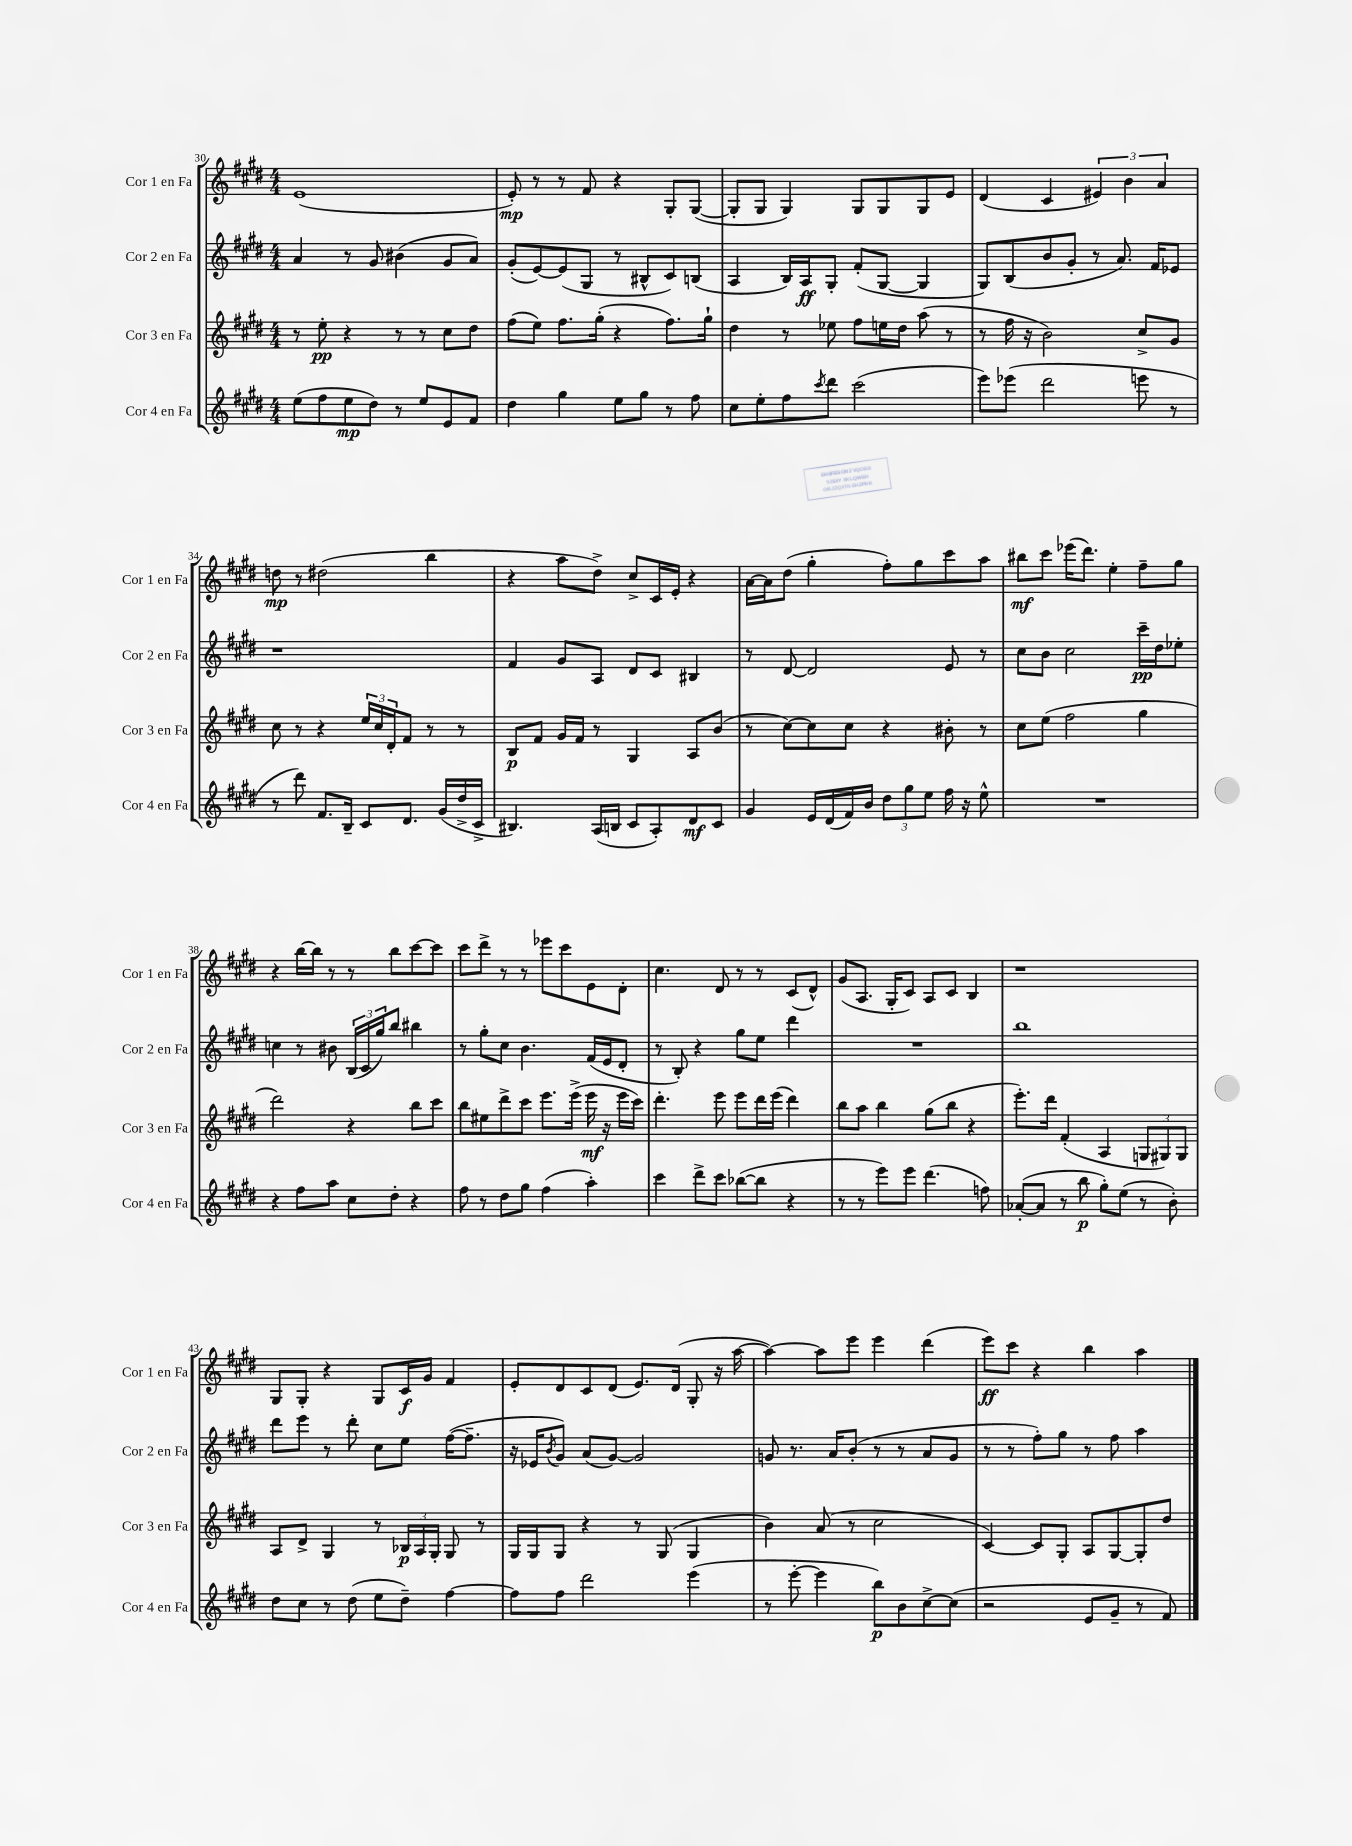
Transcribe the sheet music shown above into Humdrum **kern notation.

**kern	**dynam	**kern	**dynam	**kern	**dynam	**kern	**dynam
*part4	*part4	*part3	*part3	*part2	*part2	*part1	*part1
*staff4	*staff4	*staff3	*staff3	*staff2	*staff2	*staff1	*staff1
*I"Cor 4 en Fa	*	*I"Cor 3 en Fa	*	*I"Cor 2 en Fa	*	*I"Cor 1 en Fa	*
*I'Cor 4 en Fa	*	*I'Cor 3 en Fa	*	*I'Cor 2 en Fa	*	*I'Cor 1 en Fa	*
*clefG2	*	*clefG2	*	*clefG2	*	*clefG2	*
*k[f#c#g#d#]	*	*k[f#c#g#d#]	*	*k[f#c#g#d#]	*	*k[f#c#g#d#]	*
*M4/4	*	*M4/4	*	*M4/4	*	*M4/4	*
=30	=30	=30	=30	=30	=30	=30	=30
(8ee\L	.	8r	.	4a/	.	(1e	.
8ff#\	.	8ee'\	pp	.	.	.	.
8ee\	mp	4r	.	8r	.	.	.
8dd#\J)	.	.	.	8g#/	.	.	.
8r	.	8r	.	(4b#X\	.	.	.
8ee/L	.	8r	.	.	.	.	.
8e/	.	8cc#\L	.	8g#/L	.	.	.
8f#/J	.	8dd#\J	.	8a/J)	.	.	.
=31	=31	=31	=31	=31	=31	=31	=31
4dd#\	.	(8ff#\L	.	(8g#'/L	.	8e'/)	mp
.	.	8ee\J)	.	[8e/)	.	8r	.
4gg#\	.	8.ff#\L	.	(8e/]	.	8r	.
.	.	.	.	8G#/J	.	8f#/	.
.	.	(16gg#'\Jk	.	.	.	.	.
8ee\L	.	4r	.	8r	.	4r	.
8gg#\J	.	.	.	8B#X^^/L	.	.	.
8r	.	8.ff#\L)	.	8c#/)	.	8G#'/L	.
8ff#\	.	.	.	(8Bn/J	.	([8G#/J	.
.	.	16gg#`\Jk	.	.	.	.	.
=32	=32	=32	=32	=32	=32	=32	=32
8cc#\L	.	4dd#\	.	4A/	.	8G#'/L]	.
8ee'\	.	.	.	.	.	8G#/J	.
8ff#\	.	8r	.	16B/LL)	.	4G#/)	.
.	.	.	.	16A/J	ff	.	.
8qccc#/	.	.	.	.	.	.	.
8ddd#\J	.	8ee-X\	.	8G#'/J	.	.	.
(2ccc#\	.	8ff#\L	.	(8f#'/L	.	8G#/L	.
.	.	16een\L	.	[8G#/J	.	8G#/	.
.	.	16dd#\JJ	.	.	.	.	.
.	.	(8aa\	.	4G#/]	.	8G#/	.
.	.	8r	.	.	.	8e/J	.
=33	=33	=33	=33	=33	=33	=33	=33
8eee\L)	.	8r	.	8G#/L)	.	(4d#/	.
(8eee-X\J	.	16ff#\	.	(8B/	.	.	.
.	.	16r	.	.	.	.	.
2ddd#\	.	2b\)	.	8b/	.	4c#/	.
.	.	.	.	8g#'/J	.	.	.
.	.	.	.	8r	.	6e#X/)	.
.	.	.	.	8.a/)	.	.	.
.	.	.	.	.	.	6b\	.
8eeen\	.	8cc#^/L	.	.	.	.	.
.	.	.	.	16f#/KL	.	.	.
.	.	.	.	.	.	6a/	.
8r	.	8g#/J	.	8e-X/J	.	.	.
!!LO:LB:g=z
=34	=34	=34	=34	=34	=34	=34	=34
8r	.	8cc#\	.	1r	.	8ddn\	mp
8ddd#\)	.	8r	.	.	.	8r	.
8.f#/L	.	4r	.	.	.	(2dd#X\	.
16B~/Jk	.	.	.	.	.	.	.
8c#/L	.	24ee/LL	.	.	.	.	.
.	.	24cc#/	.	.	.	.	.
.	.	24d#'/J	.	.	.	.	.
8.d#/J	.	8f#/J	.	.	.	.	.
.	.	8r	.	.	.	4bb\	.
(16g#/LL	.	.	.	.	.	.	.
16dd#^/	.	8r	.	.	.	.	.
16c#^/JJ	.	.	.	.	.	.	.
=35	=35	=35	=35	=35	=35	=35	=35
4.B#X/)	.	8B/L	p	4f#/	.	4r	.
.	.	8f#/J	.	.	.	.	.
.	.	16g#/LL	.	8g#/L	.	8aa\L	.
.	.	16f#/JJ	.	.	.	.	.
(16A/LL	.	8r	.	8A/J	.	8dd#^\J)	.
16Bn/JJ	.	.	.	.	.	.	.
8c#/L	.	4G#/	.	8d#/L	.	8cc#^/L	.
8A'/)	.	.	.	8c#/J	.	16c#/L	.
.	.	.	.	.	.	16e'/JJ	.
8d#/	mf	8A/L	.	4B#X/	.	4r	.
8c#/J	.	(8b/J	.	.	.	.	.
=36	=36	=36	=36	=36	=36	=36	=36
4g#/	.	8r	.	8r	.	[16a\LL	.
.	.	.	.	.	.	16a\J]	.
.	.	[8cc#\L)	.	[8d#/	.	(8dd#\J	.
16e/LL	.	8cc#\]	.	2d#/]	.	4gg#'\	.
(16d#/	.	.	.	.	.	.	.
16f#/)	.	8cc#\J	.	.	.	.	.
16b/JJ	.	.	.	.	.	.	.
12dd#\L	.	4r	.	.	.	8ff#'\L)	.
12gg#\	.	.	.	.	.	.	.
.	.	.	.	.	.	8gg#\	.
12ee\J	.	.	.	.	.	.	.
16ff#\	.	8b#X'\	.	8e/	.	8ccc#\	.
16r	.	.	.	.	.	.	.
8ee^^\	.	8r	.	8r	.	8aa\J	.
=37	=37	=37	=37	=37	=37	=37	=37
1r	.	8cc#\L	.	8cc#\L	.	8bb#X\L	mf
.	.	(8ee\J	.	8b\J	.	8ccc#\J	.
.	.	2ff#\	.	2cc#\	.	(16eee-X\KL	.
.	.	.	.	.	.	8.ddd#\J)	.
.	.	.	.	.	.	4ee'\	.
.	.	4gg#\	.	16ccc#~\LL	pp	8ff#~\L	.
.	.	.	.	16dd#\J	.	.	.
.	.	.	.	8ee-X'\J	.	8gg#\J	.
!!LO:LB:g=z
=38	=38	=38	=38	=38	=38	=38	=38
4r	.	2ddd#\)	.	4ccn\	.	4r	.
8ff#\L	.	.	.	8r	.	[16bb\LL	.
.	.	.	.	.	.	16bb\JJ]	.
8aa\J	.	.	.	8b#X\	.	8r	.
8cc#\L	.	4r	.	(24B/LL	.	8r	.
.	.	.	.	24c#/	.	.	.
.	.	.	.	24gg#/J)	.	.	.
8dd#'\J	.	.	.	8bb/J	.	8bb\L	.
4r	.	8bb\L	.	4bb#X\	.	[8ccc#\	.
.	.	8ccc#\J	.	.	.	8ccc#\J]	.
=39	=39	=39	=39	=39	=39	=39	=39
8ff#\	.	8bb\L	.	8r	.	8ccc#\L	.
8r	.	8ee#X\	.	8gg#'\L	.	8ddd#^\J	.
8dd#\L	.	8ddd#^\	.	8cc#\J	.	8r	.
8gg#\J	.	8ccc#\J	.	4.b\	.	8r	.
(4ff#\	.	8.eee\L	.	.	.	8eee-X\L	.
.	.	.	.	.	.	8ccc#\	.
.	.	(16eee^\Jk	.	.	.	.	.
4aa'\)	.	16eee\	mf	(16f#/LL	.	8e\	.
.	.	16r	.	16e/J	.	.	.
.	.	16eee\LL	.	8d#'/J	.	8d#'\J	.
.	.	16ccc#\JJ)	.	.	.	.	.
=40	=40	=40	=40	=40	=40	=40	=40
4ccc#\	.	4.ddd#'\	.	8r	.	4.cc#\	.
.	.	.	.	8B'/)	.	.	.
8ddd#^\L	.	.	.	4r	.	.	.
8ccc#\J	.	8eee\	.	.	.	8d#/	.
([8bb-X\L	.	8eee\L	.	8gg#\L	.	8r	.
8bb-\J]	.	16ddd#\L	.	8ee\J	.	8r	.
.	.	(16eee\JJ	.	.	.	.	.
4r	.	4ddd#\)	.	4ddd#\	.	(8c#/L	.
.	.	.	.	.	.	8d#^^/J)	.
=41	=41	=41	=41	=41	=41	=41	=41
8r	.	8bb\L	.	1r	.	(8g#/L	.
8r	.	8aa\J	.	.	.	8.A/J	.
8eee\L)	.	4bb\	.	.	.	.	.
.	.	.	.	.	.	16G#'/KL	.
8eee\J	.	.	.	.	.	8c#/J)	.
(4.ddd#\	.	(8gg#\L	.	.	.	8A/L	.
.	.	8bb\J	.	.	.	8c#/J	.
.	.	4r	.	.	.	4B/	.
8ffn\)	.	.	.	.	.	.	.
=42	=42	=42	=42	=42	=42	=42	=42
([8a-X'/L	.	8.eee'\L)	.	1bb	.	1r	.
8a-/J]	.	.	.	.	.	.	.
.	.	16ddd#\Jk	.	.	.	.	.
8r	.	(4f#'/	.	.	.	.	.
8bb\	p	.	.	.	.	.	.
8gg#'\L)	.	4A/	.	.	.	.	.
(8ee\J	.	.	.	.	.	.	.
8r	.	12Gn/L	.	.	.	.	.
.	.	12G#X/)	.	.	.	.	.
8b'\)	.	.	.	.	.	.	.
.	.	12G#/J	.	.	.	.	.
!!LO:LB:g=z
=43	=43	=43	=43	=43	=43	=43	=43
8dd#\L	.	8A/L	.	8ddd#\L	.	8G#/L	.
8cc#\J	.	8d#^/J	.	8eee\J	.	8G#'/J	.
8r	.	4G#/	.	8r	.	4r	.
(8dd#\	.	.	.	8ddd#'\	.	.	.
8ee\L	.	8r	.	8cc#\L	.	8G#/L	.
8dd#~\J)	.	24B-X/LL	p	8ee\J	.	16c#/L	f
.	.	24A/	.	.	.	.	.
.	.	.	.	.	.	16g#/JJ	.
.	.	24G#'/JJ	.	.	.	.	.
[4ff#\	.	8G#/	.	([16ff#\KL	.	4f#/	.
.	.	.	.	8.ff#~\J]	.	.	.
.	.	8r	.	.	.	.	.
=44	=44	=44	=44	=44	=44	=44	=44
8ff#\L]	.	16G#/LL	.	16r	.	8e'/L	.
.	.	16G#/J	.	16e-X/KL	.	.	.
.	.	.	.	8qb/	.	.	.
8ff#\J	.	8G#/J	.	8g#/J)	.	8d#/	.
2ddd#\	.	4r	.	(8a/L	.	8c#/	.
.	.	.	.	[8g#/J)	.	(8d#/J	.
.	.	8r	.	2g#/]	.	8.e/L)	.
.	.	(8G#/	.	.	.	.	.
.	.	.	.	.	.	(16d#/Jk	.
(4eee\	.	4G#/	.	.	.	8G#'/	.
.	.	.	.	.	.	16r	.
.	.	.	.	.	.	[16aa\	.
=45	=45	=45	=45	=45	=45	=45	=45
8r	.	4b\)	.	8gn/	.	4aa\_)	.
[8eee'\	.	.	.	8.r	.	.	.
4eee\]	.	(8a/	.	.	.	8aa\L]	.
.	.	.	.	16a/KL	.	.	.
.	.	8r	.	(8b'/J	.	8eee\J	.
8bb\L)	p	2cc#\	.	8r	.	4eee\	.
8b\	.	.	.	8r	.	.	.
[8cc#^\	.	.	.	8a/L	.	(4ddd#\	.
(8cc#\J]	.	.	.	8g/J	.	.	.
=46	=46	=46	=46	=46	=46	=46	=46
2r	.	[4c#/)	.	8r	.	8eee\L)	ff
.	.	.	.	8r	.	8ccc#\J	.
.	.	8c#/L]	.	8ff#'\L)	.	4r	.
.	.	8G#'/J	.	8gg#\J	.	.	.
8e/L	.	8A/L	.	8r	.	4bb\	.
8g#~/J	.	[8G#/	.	8ff#\	.	.	.
8r	.	8G#'/]	.	4aa\	.	4aa\	.
8f#/)	.	8dd#/J	.	.	.	.	.
==	==	==	==	==	==	==	==
*-	*-	*-	*-	*-	*-	*-	*-
